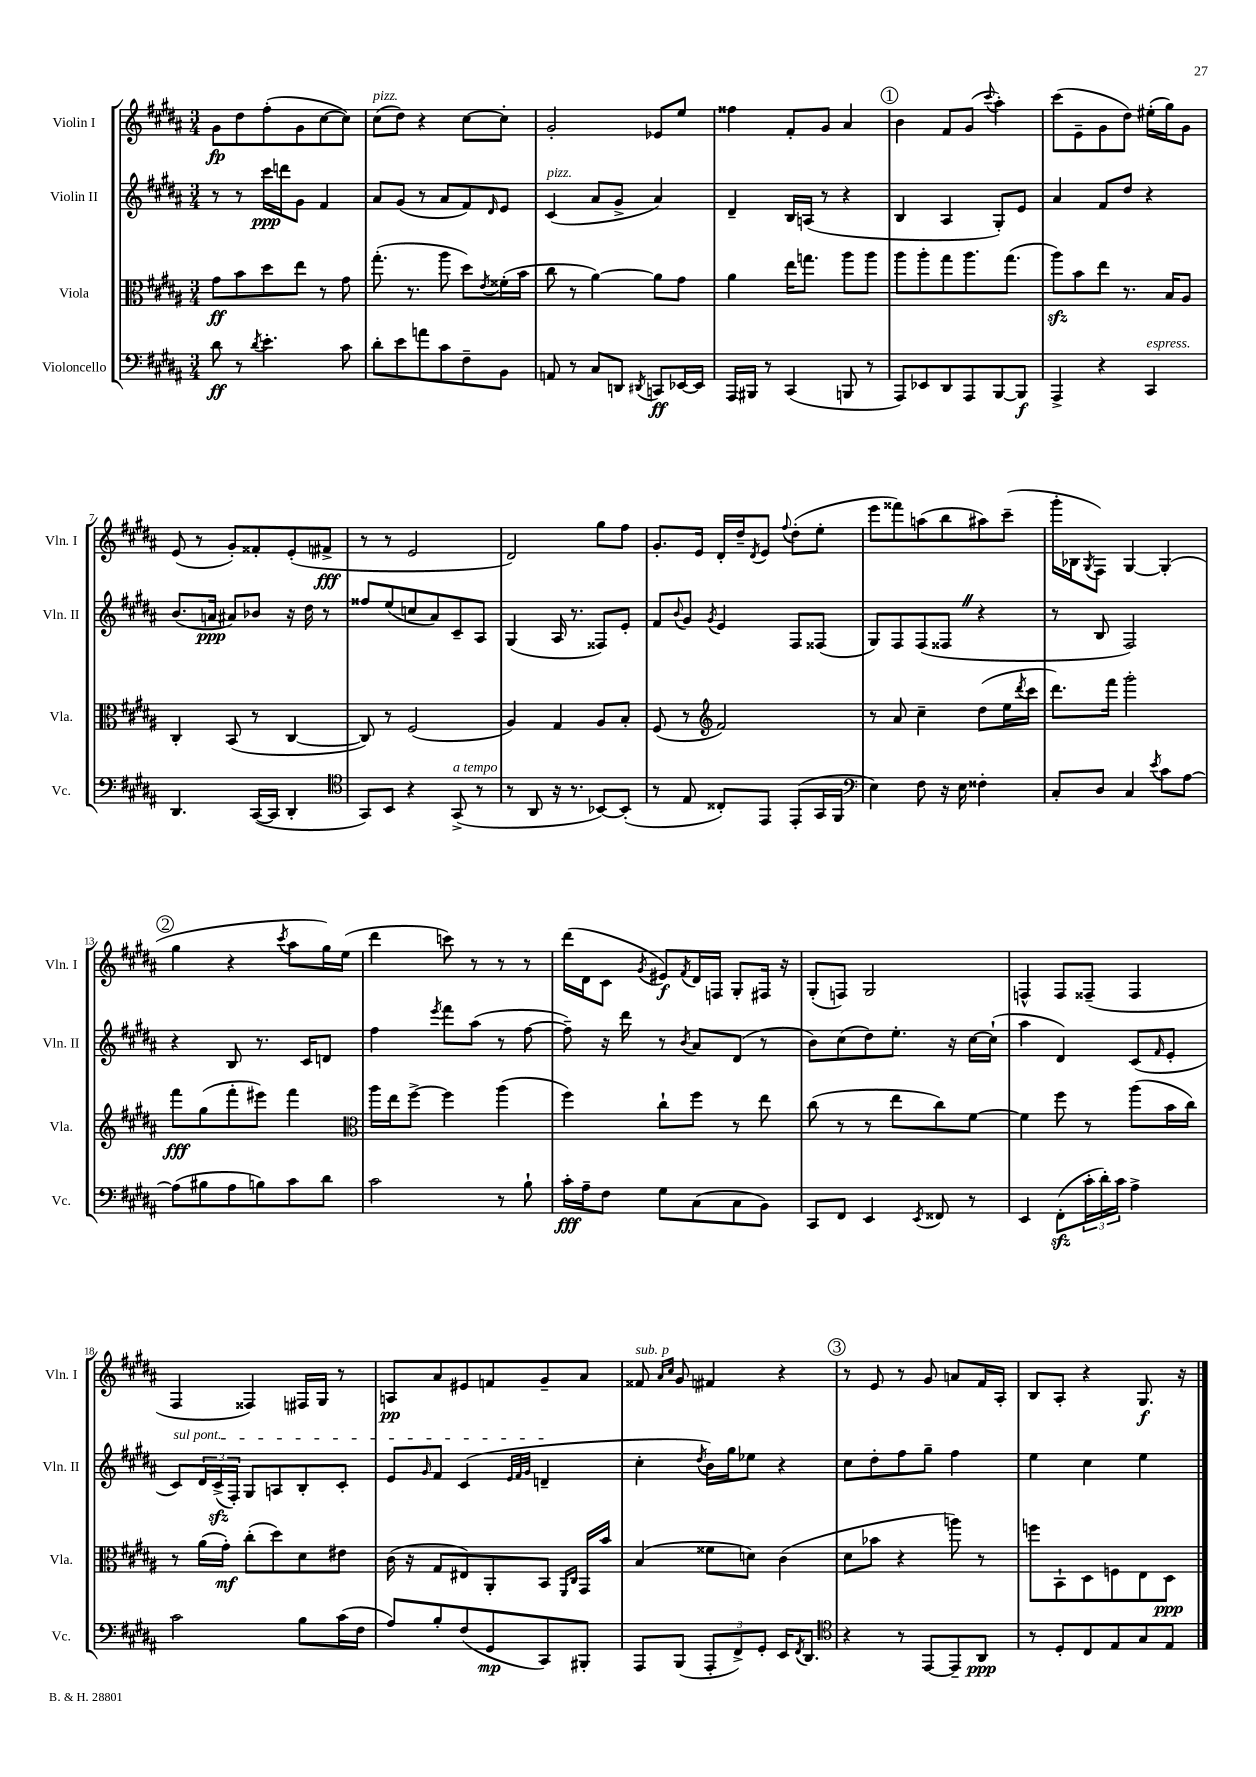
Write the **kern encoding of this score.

**kern	**kern	**kern	**kern
*staff4	*staff3	*staff2	*staff1
*clefF4	*clefC3	*clefG2	*clefG2
*k[f#c#g#d#a#]	*k[f#c#g#d#a#]	*k[f#c#g#d#a#]	*k[f#c#g#d#a#]
*M3/4	*M3/4	*M3/4	*M3/4
8d#	8g#	8r	8g#
8r	8b	8r	8dd#
8qd#	.	.	.
4.e'	8dd#	16ccc#	(8ff#'
.	.	16ddd	.
.	8ee	8g#	8g#
.	8r	4f#	[8cc#
8c#	8g#	.	8cc#])
=	=	=	=
8d#'	(8.gg#'	8a#	(8cc#
8e	.	(8g#	8dd#)
.	8.r	.	.
8a	.	8r	4r
8c#	8aa#	8a#	.
8F#~	8dd#)	8f#)	[8cc#
.	8qe	16qqd#	.
8BB	(16f##'	8e	8cc#']
.	16b	.	.
=	=	=	=
8AA	8cc#	(4c#	2g#'
8r	8r	.	.
8C#	[4a#)	8a#	.
8DD	.	8g#^	.
8qDD#	.	.	.
8CC	8a#]	4a#)	8e-
[16EE-	8g#	.	8ee
16EE-]	.	.	.
=	=	=	=
16AAA#	4a#	4d#~	4ff##
16BBB#	.	.	.
8r	.	.	.
(4CC#	16ee	16B	8f#'
.	8.gg	(16A	.
.	.	8r	8g#
8BBB	8aa#	4r	4a#
8r	8aa#	.	.
=	=	=	=
8AAA#)	8aa#	4B	4b
8EE-	8aa#'	.	.
8DD#	8gg#	4A#	8f#
8AAA#	8.aa#	.	(8g#
.	.	.	8qqccc#
[8BBB	.	8G#')	4aa#')
.	(8.gg#	.	.
8BBB]	.	8e	.
=	=	=	=
4AAA#^	8aa#)	4a#	(8ccc#
.	8b	.	8e~
4r	8ee	8f#	8g#
.	8.r	8dd#	8dd#)
4CC#	.	4r	(16ee#'
.	16B	.	16gg#)
.	8A#	.	8g#
=	=	=	=
4.DD#	4C#'	(8.b	(8e
.	.	.	8r
.	.	16a	.
.	(8BB	8a#)	8g#')
([16CC#	8r	8b-	8f##'
16CC#]	.	.	.
4DD#'	[4C#	16r	(8e'
.	.	16dd#	.
.	.	8r	8f#^
=	=	=	=
*clefC4	*	*	*
8GG#)	8C#])	8ff##	8r
8BB	8r	(8ee	8r
4r	(2F#	8cc	2e
.	.	8a#)	.
(8GG#^	.	8c#~	.
8r	.	8A#	.
=	=	=	=
8r	4A#)	(4G#	2d#)
8AA#	.	.	.
16r	4G#	16A#	.
8.r	.	8.r	.
[8BB-)	8A#	8F##)	8gg#
(8BB-']	8B'	8e'	8ff#
=	=	=	=
8r	(8F#	8f#	8.g#'
.	.	8qqb	.
8E	8r	8g#	.
.	.	.	16e
*	*clefG2	*	*
.	.	8qg#	.
8C##')	2f#)	4e	16d#'
.	.	.	16dd#~
.	.	.	8qd#
8EE	.	.	8e
.	.	.	8qqff#
(8EE'	.	8F#	(8dd#'
16GG#	.	(8F##	8ee'
16FF#	.	.	.
=	=	=	=
*clefF4	*	*	*
4E)	8r	8G#)	8eee
.	8a#	8F#	8fff##)
8F#	4cc#~	(8F#	(8aa
16r	.	8F##	8bb
16E	.	.	.
4F##'	(8dd#	4r	8aa#)
.	16ee	.	(8ccc#~
.	8qddd#	.	.
.	16ccc#	.	.
=	=	=	=
8C#'	8.ddd#)	8r	16ggg#'
.	.	.	16B-
.	.	.	8qG#
8D#	.	8B	8F#)
.	16fff#	.	.
4C#	2ggg#'	2F#)	[4G#
8qe	.	.	.
8c#	.	.	(4G#']
[8A#	.	.	.
=	=	=	=
(8A#]	8fff#	4r	4gg#
8B#	(8gg#	.	.
8A#	8fff#'	8B	4r
8B)	8eee#)	8.r	.
.	.	.	8qccc#
8c#	4fff#	.	8aa#
.	.	16c#	.
8d#	.	8d	16gg#)
.	.	.	(16ee
=	=	=	=
*	*clefC3	*	*
2c#	16aa#	4ff#	4ddd#
.	16ee	.	.
.	[8ff#^	.	.
.	.	8qeee	.
.	4ff#]	8fff#	8ccc)
.	.	(8aa#	8r
8r	(4aa#	8r	8r
8B`	.	[8ff#	8r
=	=	=	=
16c#'	4ff#)	8ff#~])	(16ddd#
16A#~	.	.	16d#
8F#	.	16r	8c#
.	.	16ddd#	.
.	.	.	8qg#
8G#	8cc#`	8r	8e#)
.	.	8qb	8qf#
(8C#	8ff#	8a#	16d#
.	.	.	16F
8C#	8r	(8d#	8G#'
8BB)	8ee	8r	16F#
.	.	.	16r
=	=	=	=
8CC#	(8cc#	8b)	(8G#'
8FF#	8r	(8cc#	8F)
4EE	8r	8dd#)	2G#
.	8ee	8.ee'	.
8qEE	.	.	.
8FF##	8cc#)	.	.
.	.	16r	.
8r	[8f#	[16cc#	.
.	.	(16cc#`]	.
=	=	=	=
4EE	4f#]	4aa#	4F^^
(8FF#'	8ff#	4d#)	8F
24c#'	8r	.	(8F##~
24d#')	.	.	.
24c#	.	.	.
4A#^	(8aa#	(8c#	4F##
.	.	16qqf#	.
.	16b	8e'	.
.	16cc#)	.	.
=	=	=	=
2c#	8r	8c#)	4F#
.	(16a#	24d#	.
.	.	(24c#^	.
.	16g#')	.	.
.	.	24F#')	.
.	(8cc#'	8G#	4F##)
.	8dd#)	8A	.
8B	8d#	8B'	16F#
.	.	.	16G#
(16c#	8e#	8c#'	8r
16F#	.	.	.
=	=	=	=
8A#)	(16c#	8e	8A
.	16r	.	.
.	.	16qqg#	.
8B'	8G#	8f#	8a#
(8F#	8E#)	(4c#	8e#
8GG#	8AA#'	.	8f
.	.	32qqe	.
.	.	32qqf#	.
.	.	32qqg#	.
8CC#)	8BB	4d~	8g#~
.	16qqFF#	.	.
.	16qqC#	.	.
8BBB#'	16GG#	.	8a#
.	16b	.	.
=	=	=	=
8AAA#	(4B	4cc#'	8f##
.	.	.	16qqa#
.	.	.	16qqcc#
(8BBB	.	.	8g#
.	.	8qdd#	.
12AAA#'	8f##	16b)	4f#
.	.	16gg#	.
12FF#^)	.	.	.
.	8d)	8ee-	.
12GG#'	.	.	.
16EE	(4c#	4r	4r
8qFF#	.	.	.
8.DD#	.	.	.
=	=	=	=
*clefC4	*	*	*
4r	8d#	8cc#	8r
.	8b-	8dd#'	8e
8r	4r	8ff#	8r
[8EE	.	8gg#~	8g#
8EE~]	8aa)	4ff#	8a
8AA#	8r	.	16f#
.	.	.	16A#'
=	=	=	=
8r	8ff	4ee	8B
8D#'	8BB`	.	8A#'
8C#	8D#	4cc#	4r
8E	8F	.	.
8G#	8E	4ee	8.G#
8E	8D#	.	.
.	.	.	16r
==	==	==	==
*-	*-	*-	*-
